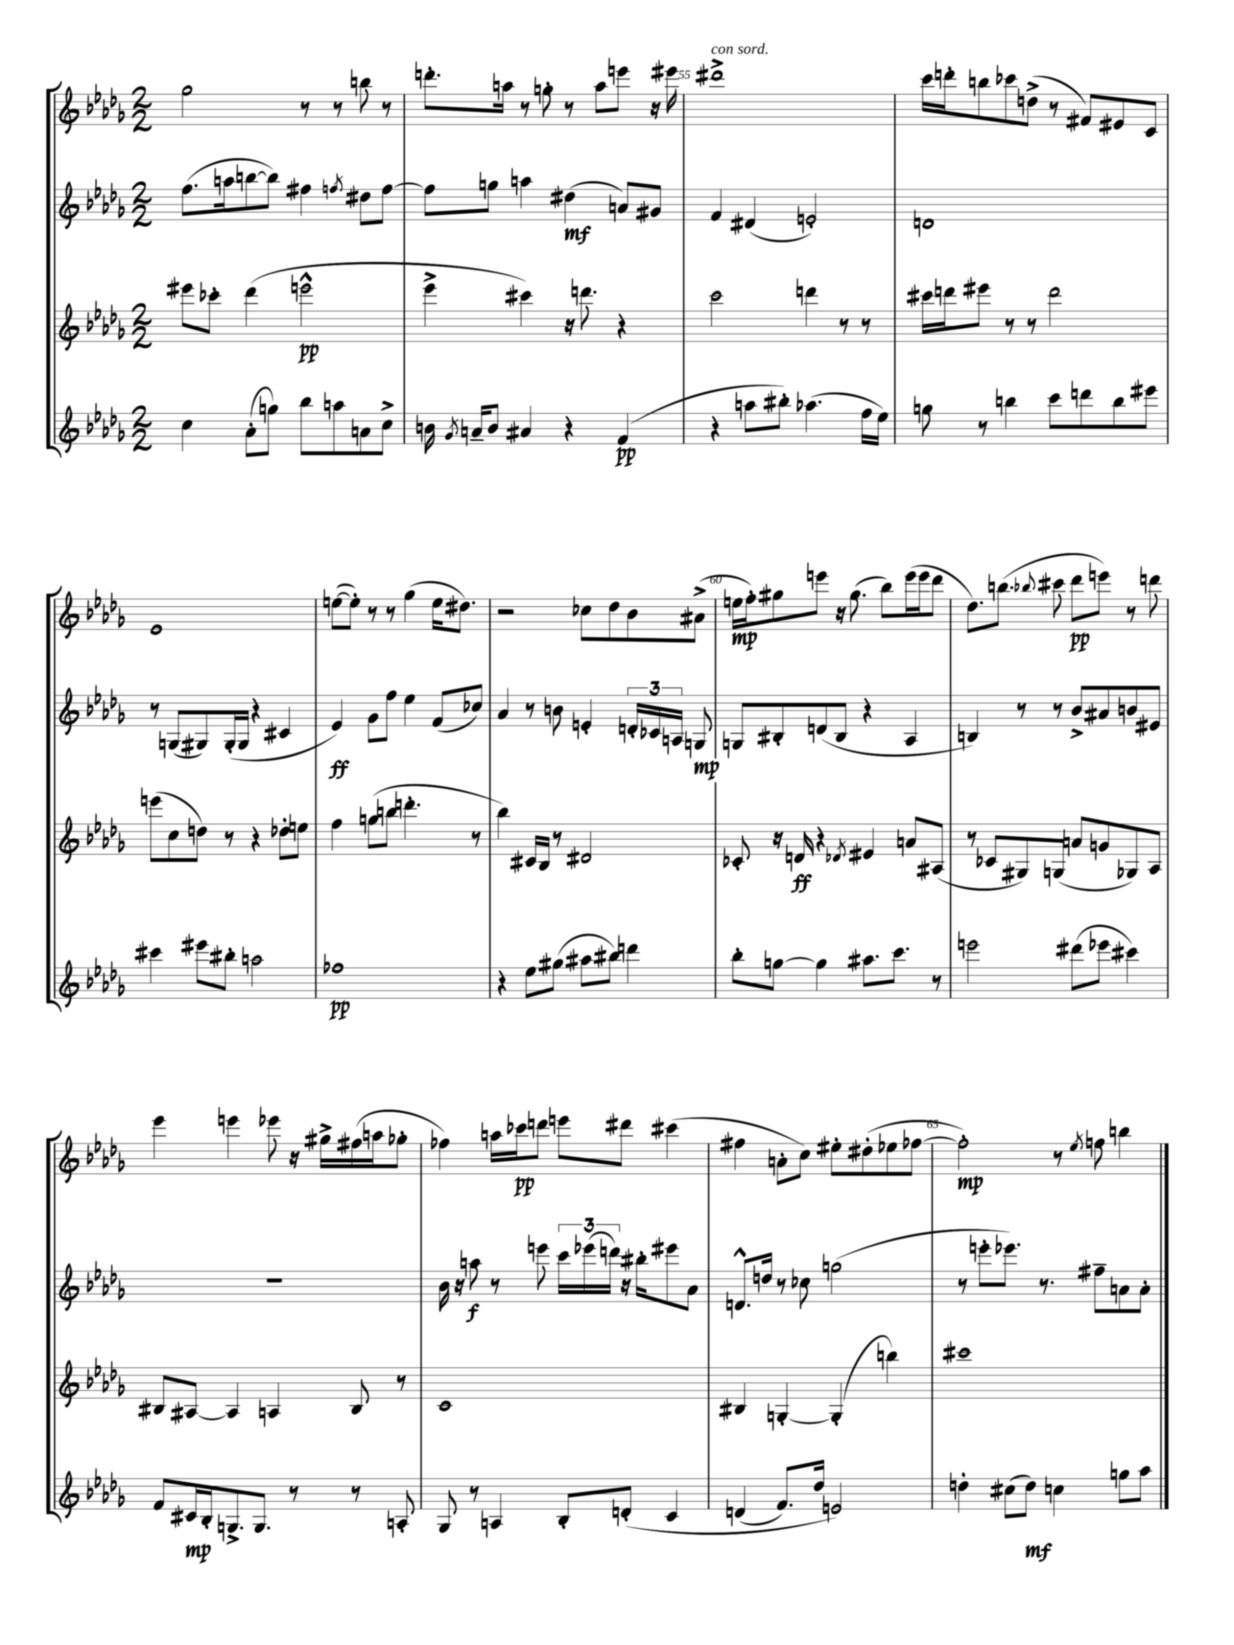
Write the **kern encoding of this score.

**kern	**kern	**kern	**kern
*staff4	*staff3	*staff2	*staff1
*clefG2	*clefG2	*clefG2	*clefG2
*k[b-e-a-d-g-]	*k[b-e-a-d-g-]	*k[b-e-a-d-g-]	*k[b-e-a-d-g-]
*M2/2	*M2/2	*M2/2	*M2/2
4cc\	8eee#\L	(8.ff\L	2gg-\
.	8ccc-'\J	.	.
.	.	16aa\k	.
(8a-'\L	(4ddd-\	[8bb\	.
8gg\J)	.	8bb\]J)	.
8bb-\L	2eee^^\	4ff#\	8r
8aa\	.	.	8r
.	.	8qff/	.
8a\	.	8dd#\L	8bb\
8cc^\J	.	[8ff\J	8r
=	=	=	=
16b\	4eee-^\	8ff\]L	8.ddd'\L
8qg-/	.	.	.
16a~/LK	.	.	.
8b/J	.	8gg\J	.
.	.	.	16aa\Jk
4a#/	4ccc#\)	4aa\	8r
.	.	.	8gg'\
4r	16r	(4dd#\	8r
.	8.ddd\	.	.
.	.	.	8aa\L
(4f/	4r	8a/L)	8eee\J
.	.	8g#/J	16r
.	.	.	16eee#\
=	=	=	=
4r	2ccc\	4f/	1ddd#^
8aa\L	.	(4d#/	.
8bb#'\J)	.	.	.
(4.aa-\	4ddd\	2e'/)	.
.	8r	.	.
16ff\LL	8r	.	.
16ee-\JJ)	.	.	.
=	=	=	=
8gg\	16ccc#\LL	1d	16ccc\LL
.	16ddd\J	.	16ddd'\J
8r	8eee#\J	.	8bb\
4bb\	8r	.	8ccc-\
.	8r	.	(8dd^\J
8ccc\L	2ddd\	.	8r
8ddd\	.	.	8f#/L)
8bb\	.	.	8e#/
8eee#\J	.	.	8c/J
=	=	=	=
4ccc#\	(8eee\L	8r	1e-
.	8cc\	(8G/L	.
8eee#\L	8dd\J)	8G#/)	.
8bb#'\J	8r	(16G#'/L	.
.	.	16G#/JJ	.
2aa\	4r	4r	.
.	8dd-'\L	4c#/	.
.	8ee\J	.	.
=	=	=	=
1ff-	4ff\	4e-/)	([8ee\L
.	.	.	8ee'\]J)
.	(8gg\L	8g-\L	8r
.	8bb\J	8ff\J	8r
.	4.ddd'\	4ee-\	(4gg-\
.	.	(8f/L	16ee\LK
.	.	.	8.dd#\J)
.	8r	8cc-/J)	.
=	=	=	=
4r	4bb-\)	4a-/	2r
8ee-\L	16c#/LL	8r	.
.	16B-/JJ	.	.
(8gg#\J	8r	8b\	.
8aa#\L	2d#/	4e'/	8cc-\L
8bb#\J)	.	.	8dd-\
4ddd\	.	24d'/LL	8b-\
.	.	24c-/	.
.	.	24A/JJ	.
.	.	8G/	(8a#^\J
=	=	=	=
8bb-'\L	8c-'/	8G/L	16ee\LL
.	.	.	16ff'\J)
[8gg\J	16r	8B#'/	8gg#\
.	16d/	.	.
4gg\]	4r	(8d/	8eee\J
.	.	8B#/J	16r
.	.	.	(8.gg#\
.	8qd-/	.	.
8.aa#\L	4e#/	4r	.
.	.	.	8bb-\L)
8.ccc\J	.	.	.
.	8a/L	4A-/	(16eee\L
.	.	.	16eee\J
8r	(8A#/J	.	8ddd-\J
=	=	=	=
2eee\	8r	4B/)	8.dd-\L)
.	8c-/L	.	.
.	.	.	(8.bb\J
.	8G#/)	8r	.
.	.	.	8qqbb-/
.	(8G/J	8r	8ccc#\
(8ddd#\L	8a/L	8b-^/L	8ddd-\L
8eee-\J	8g/	8a#/	8eee\J)
4ccc#\)	8G-/)	8b/	8r
.	8A-/J	8e#/J	8ddd\
=	=	=	=
8f/L	8B#/L	1r	4eee-\
16c#/L	[8A#/J	.	.
16B-'/J	.	.	.
8.G^/	4A#/]	.	4eee\
8.G/J	.	.	.
.	4A/	.	8eee-\
8r	.	.	16r
.	.	.	16gg#^\LL
8r	8B#/	.	(16ff#\
.	.	.	16aa\J
8A'/	8r	.	8gg-'\J
=	=	=	=
8G-/	1c	16b-\	4ff-\)
.	.	16r	.
8r	.	8aa\	.
4A/	.	8r	16aa\LL
.	.	.	16ccc-\J
.	.	8eee\	8ddd\J
8B-'/L	.	24ccc\LL	8eee\L
.	.	(24eee-\	.
.	.	24ddd\JJ)	.
&(8d'/J	.	16r	8ddd#\J
.	.	16bb#'\LK	.
4c/	.	8eee#\	(4ccc#\
.	.	8a-\J	.
=	=	=	=
(4d/	4B#/	8.d^^/L	4ff#\
.	.	16dd/Jk	.
8.f/L)	[4G'/	8r	8a'\L
.	.	8cc-\	8cc\J)
16dd-/Jk	.	.	.
2e/&)	(4G'/]	(2gg\	8ee#'\L
.	.	.	(8dd#'\
.	4bb\)	.	8ee-\
.	.	.	[8ff-\J
=	=	=	=
4dd'\	1ccc#	8r	2ff-'\])
.	.	8eee'\L	.
(8cc#\L	.	8.eee-\J)	.
8dd\J)	.	.	.
.	.	8.r	.
4cc\	.	.	8r
.	.	.	8qee-/
.	.	8ff#~\L	8ff\
8gg\L	.	8a\	4bb\
8aa-\J	.	8a'\J	.
==	==	==	==
*-	*-	*-	*-
